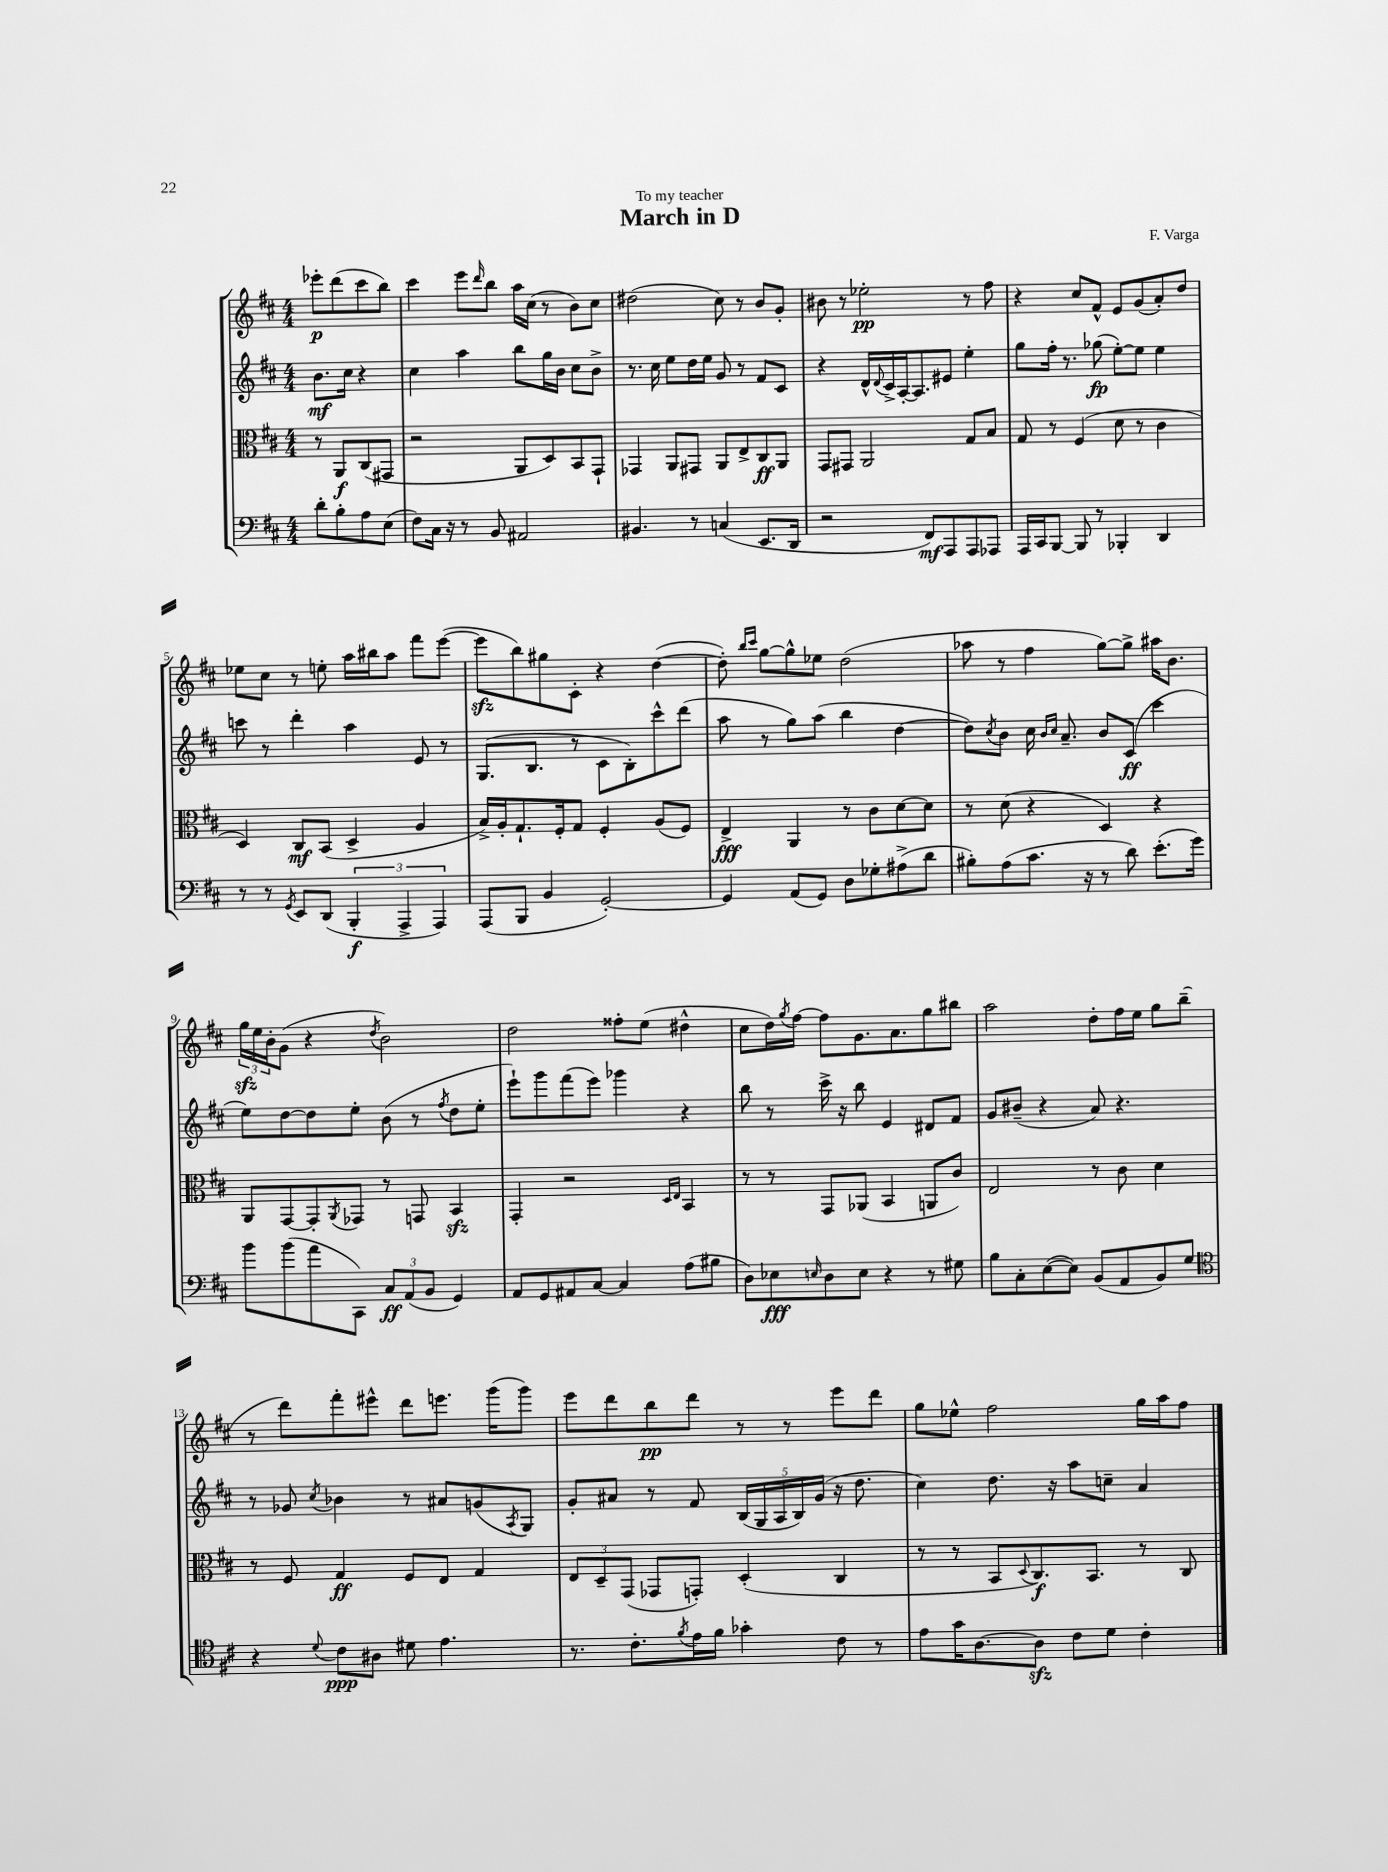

**kern	**kern	**kern	**kern
*staff4	*staff3	*staff2	*staff1
*clefF4	*clefC3	*clefG2	*clefG2
*k[f#c#]	*k[f#c#]	*k[f#c#]	*k[f#c#]
*M4/4	*M4/4	*M4/4	*M4/4
8d'	8r	8.b	8eee-'
8B'	8AA	.	(8ddd
.	.	16cc#	.
8A	(8C#	4r	8ccc#
(8E	8GG#	.	8bb)
=	=	=	=
8F#)	2r	4cc#	4ccc#
16C#	.	.	.
16r	.	.	.
8r	.	4aa	8eee
.	.	.	16qqddd
8BB	.	.	8bb
2AA#	8AA	8bb	16aa
.	.	.	(16cc#
.	8D)	16gg	8r
.	.	16b	.
.	8BB	8cc#	8b)
.	8GG`	8b^	8cc#
=	=	=	=
4.BB#	4GG-	8.r	(2dd#
.	.	16cc#	.
.	8AA	8ee	.
8r	8GG#	16dd	.
.	.	16ee	.
(4C	8AA	8g	8cc#)
.	8E^	8r	8r
8.EE	8C#	8f#	8b
.	8AA	8c#	8g'
16DD	.	.	.
=	=	=	=
2r	8GG	4r	8b#
.	8GG#	.	8r
.	2AA	16d^^	2ee-'
.	.	8qqd	.
.	.	16c#^	.
.	.	[16A'	.
.	.	8.A]	.
8FF#)	.	.	.
8AAA	.	8e#	.
8AAA	8G	4ee'	8r
8AAA-	8B	.	8ff#
=	=	=	=
16AAA	8G	8gg	4r
16CC#	.	.	.
[8BBB	8r	16ff#'	.
.	.	8.r	.
8BBB]	(4F#	.	8cc#
8r	.	(8gg-	8f#^^
4BBB-'	8d	[8ee')	8e
.	8r	8ee]	(8g
4DD	4c#	4ee	8a')
.	.	.	8dd
=	=	=	=
8r	4D)	8ccc	8ee-
8r	.	8r	8cc#
8qGG	.	.	.
8EE	8C#	4ddd'	8r
(8DD	(8BB	.	8ee'
6BBB'	4D^	4aa	16aa
.	.	.	16bb#
.	.	.	8aa
6AAA^	.	.	.
.	4A	8e	8fff#
6AAA)	.	.	.
.	.	8r	([8eee
=	=	=	=
(8AAA	16B^)	(8.G	8eee]
.	16A'	.	.
8BBB	8.G`	.	8bb)
.	.	8.B	.
4BB	.	.	8gg#
.	16F#'	.	.
.	8G	8r	8c#'
[2GG')	4F#'	8c#	4r
.	.	8B')	.
.	(8A	8ccc#^^	([4dd
.	8F#)	(8ddd	.
=	=	=	=
4GG]	4E^	8aa	8dd'])
.	.	.	16qqbb
.	.	.	16qqccc#
.	.	8r	[8gg
(8AA	4AA	8gg)	8gg^^]
8GG)	.	(8aa	8ee-
8D	8r	4bb	(2dd
8G-'	8c#	.	.
(8A#^	[8d	[4dd	.
8d	8d]	.	.
=	=	=	=
8B#')	8r	8dd])	8aa-
.	.	8qcc#	.
(8A	(8d	8b	8r
8.c#	4r	16cc#	4ff#
.	.	16qqb	.
.	.	16qqcc#	.
.	.	8.a~	.
16r	.	.	.
8r	4D)	8b	[8gg)
8d)	.	(8c#	8gg^]
(8.e'	4r	4ccc#	16aa#
.	.	.	8.b
16g)	.	.	.
=	=	=	=
8b	8AA	8ee)	24gg
.	.	.	24ee
.	.	.	24b'
(8b	[8GG	[8dd	(8g
8a	8GG']	8dd]	4r
.	8qAA	.	.
8CC#)	8GG-	8ee'	.
.	.	.	8qdd
12C#	8r	(8b	2b)
(12AA	.	.	.
.	8GG	8r	.
12BB	.	.	.
.	.	8qff#	.
4GG)	4BB	8dd	.
.	.	8ee'	.
=	=	=	=
8AA	4GG'	8eee`)	2dd
8GG	.	8ggg	.
8AA#	2r	(8fff#	.
[8C#	.	8eee)	.
4C#]	.	4ggg-	8ff##'
.	.	.	(8ee
.	16qqD	.	.
.	16qqE	.	.
(8A	4BB	4r	4dd#^^
8B#	.	.	.
=	=	=	=
8D)	8r	8bb	8cc#
8E-	8r	8r	16dd)
.	.	.	8qgg
.	.	.	[16ff#
16qqE	.	.	.
8D	8GG	16ccc#^	8ff#]
.	.	16r	.
8E	(8AA-	8bb	8.g
4r	4BB	4e	.
.	.	.	8.a
8r	8AA	8d#	8gg
8G#	8c#)	8f#	8bb#
=	=	=	=
8B	2E	8g	2aa
8C#'	.	(8b#~	.
([8E	.	4r	.
8E])	.	.	.
(8BB	8r	8a)	8dd'
8AA	8c#	4.r	16ff#
.	.	.	16ee
8BB)	4d	.	8gg
8G	.	.	(8bb~
=	=	=	=
*clefC4	*	*	*
4r	8r	8r	8r
.	8F#	8g-	8ddd)
8qqd	.	8qcc#	.
8c#	4G	4b-	8fff#'
8A#	.	.	8eee#^^
8d#	8F#	8r	8ddd
4.e	8E	8a#	8.eee
.	4G	(8g	.
.	.	.	(16ggg
.	.	8qA	.
.	.	8G)	8ggg)
=	=	=	=
8.r	12E	8g'	8eee
.	12D~	.	.
.	.	8a#	8ddd
.	(12GG	.	.
8.c#'	.	.	.
.	8GG-	8r	8bb
8qf#	.	.	.
16e	8GG')	8f#	8ddd
16f#	.	.	.
4g-'	(4D'	(20B	8r
.	.	20G	.
.	.	20A	.
.	.	.	8r
.	.	20B)	.
.	.	(20g	.
8c#	4C#	16r	8eee
.	.	8.dd	.
8r	.	.	8ddd
=	=	=	=
8e	8r	4cc#)	8gg
16g	8r	.	8ee-^^
[8.A	.	.	.
.	8BB	8.dd	2ff#
.	8qqD	.	.
8A]	8.C#)	.	.
.	.	16r	.
8c#	.	8aa	.
.	8.BB	.	.
8d	.	8cc~	.
4c#'	8r	4a	16gg
.	.	.	16aa
.	8C#	.	8ff#
==	==	==	==
*-	*-	*-	*-
